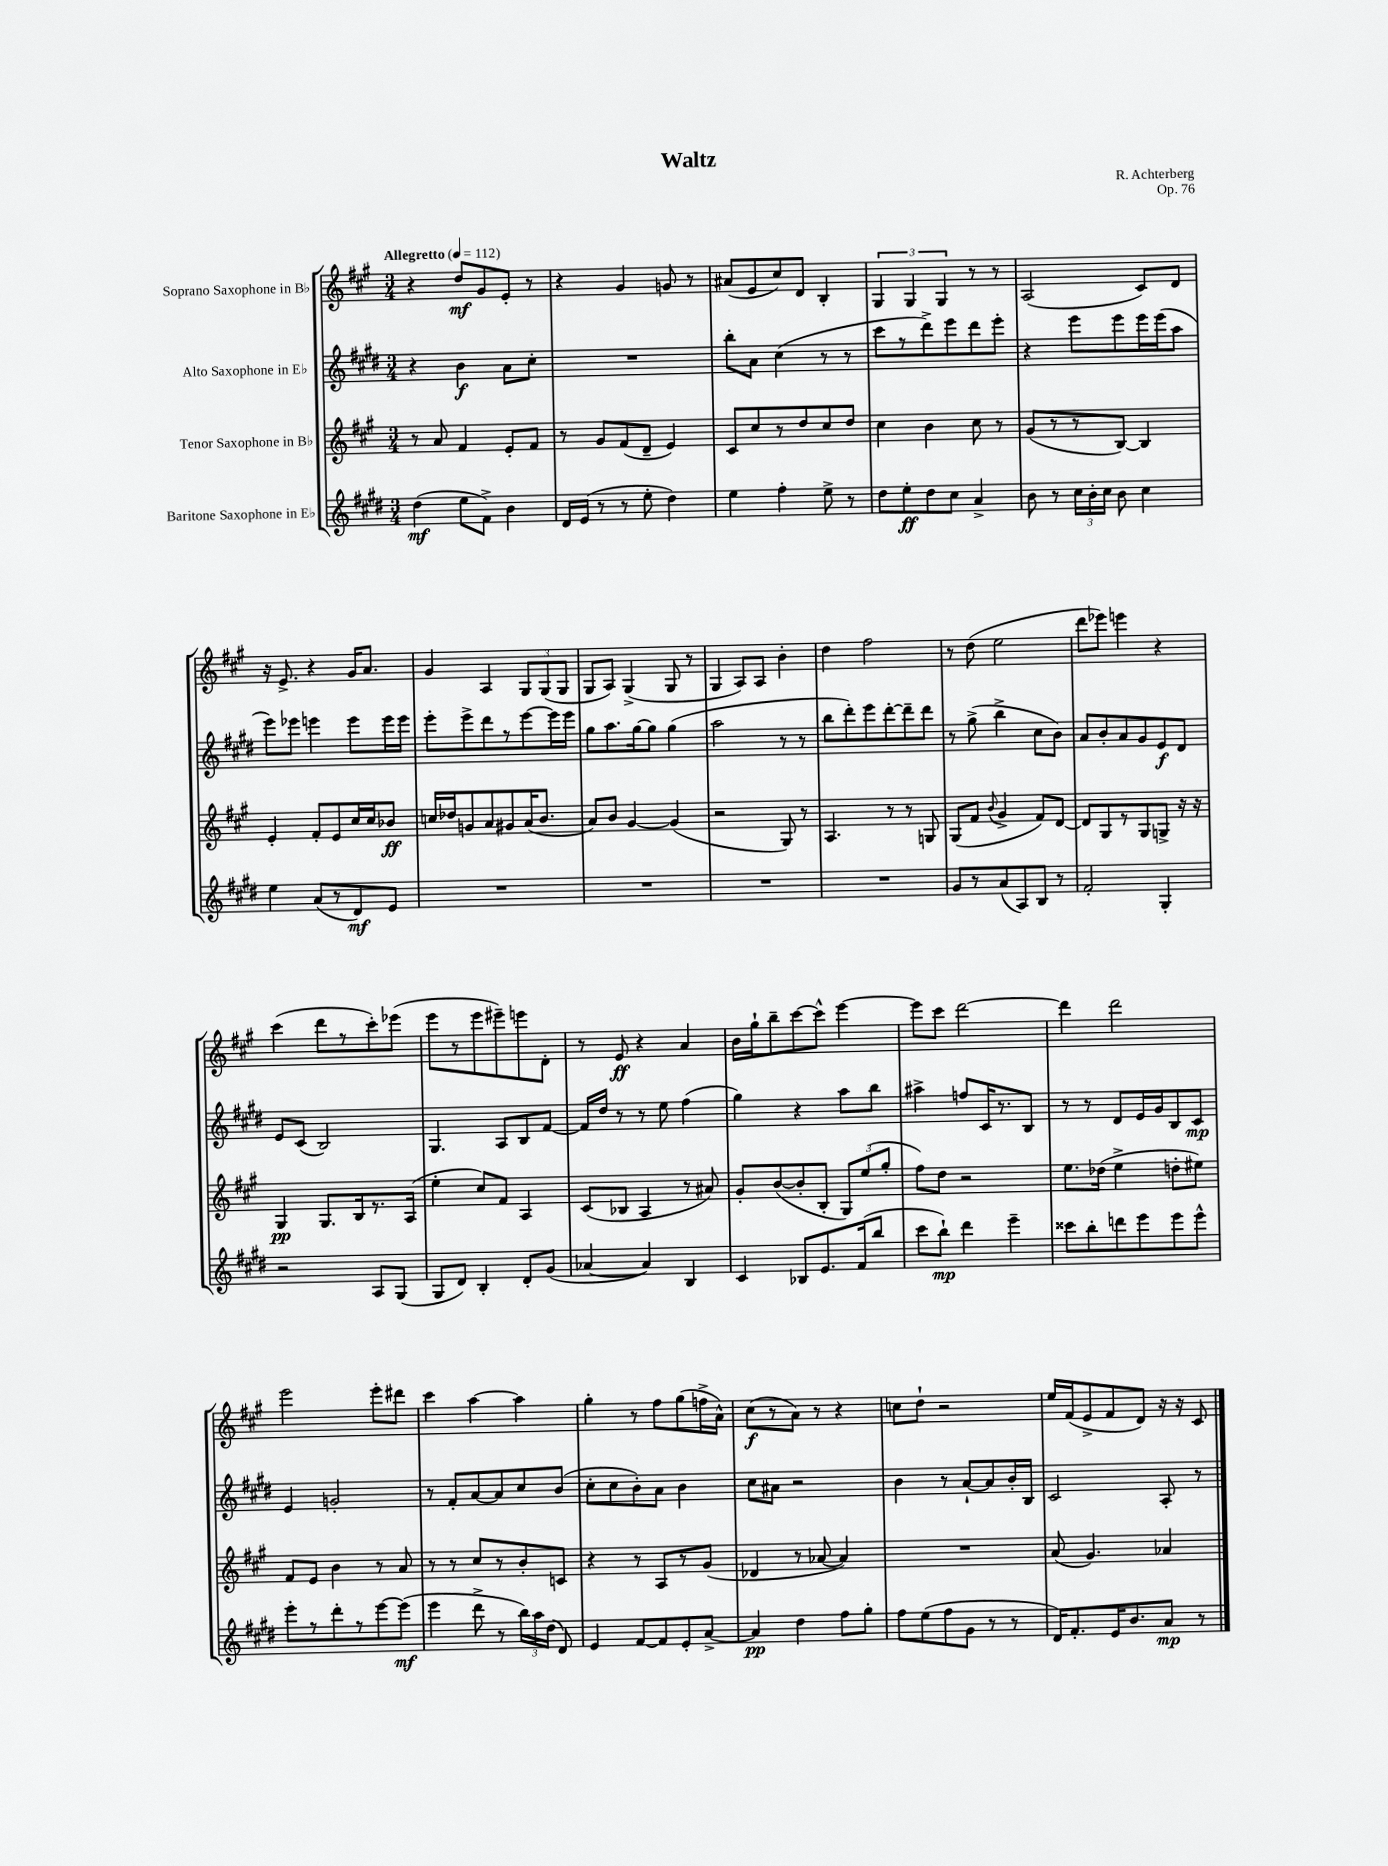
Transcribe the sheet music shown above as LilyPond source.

\header { title = "Waltz" composer = "R. Achterberg" opus = "Op. 76" }
<<
\new StaffGroup <<
\new Staff = "s0" \with { instrumentName = "Soprano Saxophone in Bb" } {
    \clef treble \key a \major \numericTimeSignature \time 3/4 \tempo "Allegretto" 4 = 112
    \autoBeamOff r4 d''8[\mf gis'8 e'8]-. r8 |
    r4 gis'4 g'8 r8 |
    ais'8[( e'8 cis''8) d'8] b4-. |
    \tuplet 3/2 { gis4 gis4 gis4 } r8 r8 |
    a2( cis'8[) d'8] |
    r16 e'8.-> r4 gis'16[ a'8.] |
    gis'4 a4 \tuplet 3/2 { gis8[ gis8( gis8] } |
    gis8[ a8]) gis4->( gis8 r8 |
    gis4 a8[) a8] b'4-. |
    d''4 fis''2 |
    r8 d''8( e''2 |
    d'''8[ ees'''8]) e'''4 r4 |
    cis'''4( d'''8[ r8 cis'''8-.) ees'''8]( |
    e'''8[ r8 e'''8 eis'''8--) e'''8 d'8]-. |
    r8 e'8\ff r4 a'4 |
    b'16[ gis''16-! b''8-- cis'''8~ cis'''8]-^ e'''4~ |
    e'''8[ cis'''8] d'''2~ |
    d'''4 d'''2 |
    e'''2 e'''8[-. dis'''8] |
    cis'''4 a''4~ a''4 |
    gis''4-. r8 fis''8[ gis''8( f''16-> a'16]-^) |
    cis''8[\f( r8 a'8]) r8 r4 |
    c''8[ d''8]-! r2 |
    e''16[ fis'16( e'8-> fis'8 d'8]) r16 r16 cis'8 \bar "|." |
}
\new Staff = "s1" \with { instrumentName = "Alto Saxophone in Eb" } {
    \clef treble \key e \major \numericTimeSignature \time 3/4
    \autoBeamOff r4 b'4\f a'8[ cis''8]-. |
    R2. |
    b''8[-. a'8] cis''4( r8 r8 |
    cis'''8[ r8 dis'''8->) e'''8 dis'''8 e'''8]-. |
    r4 e'''8[ e'''8 e'''16 e'''16( a''8] |
    e'''8[) ees'''8] e'''4 e'''8[ e'''16 e'''16] |
    e'''8[-. e'''8-> dis'''8 r8 e'''8~ e'''16 e'''16] |
    gis''8[ a''8. gis''16~ gis''8] gis''4( |
    a''2 r8 r8 |
    b''8[ dis'''8-.) e'''8 dis'''8~-. dis'''8-- dis'''8] |
    r8 gis''8->( b''4-> cis''8[ b'8]) |
    a'8[ b'8-. a'8 gis'8 e'8\f dis'8] |
    e'8[ cis'8]( b2) |
    gis4. a8[ b8 fis'8]~ |
    fis'16[ dis''16] r8 r8 e''8 fis''4( |
    gis''4) r4 a''8[ b''8] |
    ais''4-> f''8[ cis'16 r8. b8] |
    r8 r8 dis'8[ e'16 gis'16 b8 cis'8]\mp |
    e'4 g'2-. |
    r8 fis'8[-. a'8~ a'8 cis''8 b'8]( |
    cis''8[-. cis''8 b'8-.) a'8] b'4 |
    cis''8[ ais'8] r2 |
    b'4 r8 a'8[~-! a'8 b'16-. b16] |
    cis'2 a8-. r8 \bar "|." |
}
\new Staff = "s2" \with { instrumentName = "Tenor Saxophone in Bb" } {
    \clef treble \key a \major \numericTimeSignature \time 3/4
    \autoBeamOff r8 a'8 fis'4 e'8[-. fis'8] |
    r8 gis'8[ fis'8( d'8]-- e'4) |
    cis'8[ cis''8 r8 d''8 cis''8 d''8] |
    cis''4 b'4 cis''8 r8 |
    gis'8[( r8 r8 b8]~) b4 |
    e'4-. fis'8[-. e'8 cis''16 cis''16 bes'8]\ff |
    c''16[ des''16 g'8 a'8 gis'8 a'16( b'8.] |
    a'8[) b'8] gis'4~ gis'4( |
    r2 gis8) r8 |
    a4. r8 r8 g8 |
    gis8[( fis'8] \appoggiatura { b'8 } gis'4-> fis'8[) d'8]~ |
    d'8[ gis8 r8 gis8 g8]-> r16 r16 |
    gis4\pp gis8.[ b16 r8. a16]( |
    e''4-. cis''8[) fis'8] a4 |
    cis'8[( bes8] a4 r8 ais'8) |
    gis'8[-. b'8~( b'8-. b8]-. \tuplet 3/2 { gis8[) e''8( gis''8]-. } |
    fis''8[) d''8] r2 |
    e''8.[ des''16]( e''4-> d''8[-. eis''8]) |
    fis'8[ e'8] b'4 r8 a'8 |
    r8 r8 cis''8[ r8 b'8-. c'8] |
    r4 r8 a8[ r8 gis'8]( |
    des'4 r8 aes'8~ aes'4) |
    R2. |
    a'8( gis'4.) aes'4 \bar "|." |
}
\new Staff = "s3" \with { instrumentName = "Baritone Saxophone in Eb" } {
    \clef treble \key e \major \numericTimeSignature \time 3/4
    \autoBeamOff dis''4\mf( e''8[ fis'8]->) b'4 |
    dis'16[ e'16]( r8 r8 e''8-. dis''4) |
    e''4 fis''4-. e''8-> r8 |
    dis''8[ e''8-.\ff dis''8 cis''8] a'4-> |
    b'8 r8 \tuplet 3/2 { cis''16[ b'16-. cis''16] } b'8 cis''4 |
    e''4 a'8[( r8 dis'8\mf) e'8] |
    R2. |
    R2. |
    R2. |
    R2. |
    gis'8[ r8 a'8( a8) b8] r8 |
    fis'2-. gis4-. |
    r2 a8[ gis8]( |
    gis8[ dis'8]) b4-. dis'8[-. gis'8]( |
    aes'4~ aes'4) b4 |
    cis'4 bes8[ e'8. fis'16( b''8] |
    cis'''8[ b''8]-!\mp) dis'''4 e'''4-- |
    cisis'''8[ b''8-. d'''8 e'''8 e'''8 e'''8]-^ |
    e'''8[-. r8 dis'''8-. r8 e'''8~ e'''8]\mf( |
    e'''4 dis'''8-> r8 \tuplet 3/2 { b''16[) a''16 dis''16]( } dis'8) |
    e'4 fis'8[~ fis'8 e'8-. a'8]~-> |
    a'4\pp dis''4 fis''8[ gis''8]-. |
    fis''8[ e''8( fis''8 gis'8] r8 r8 |
    dis'16[) fis'8.-. e'16 b'8. a'8]\mp r8 \bar "|." |
}
>>
>>
\layout { \context { \Score \remove "Bar_number_engraver" } }
